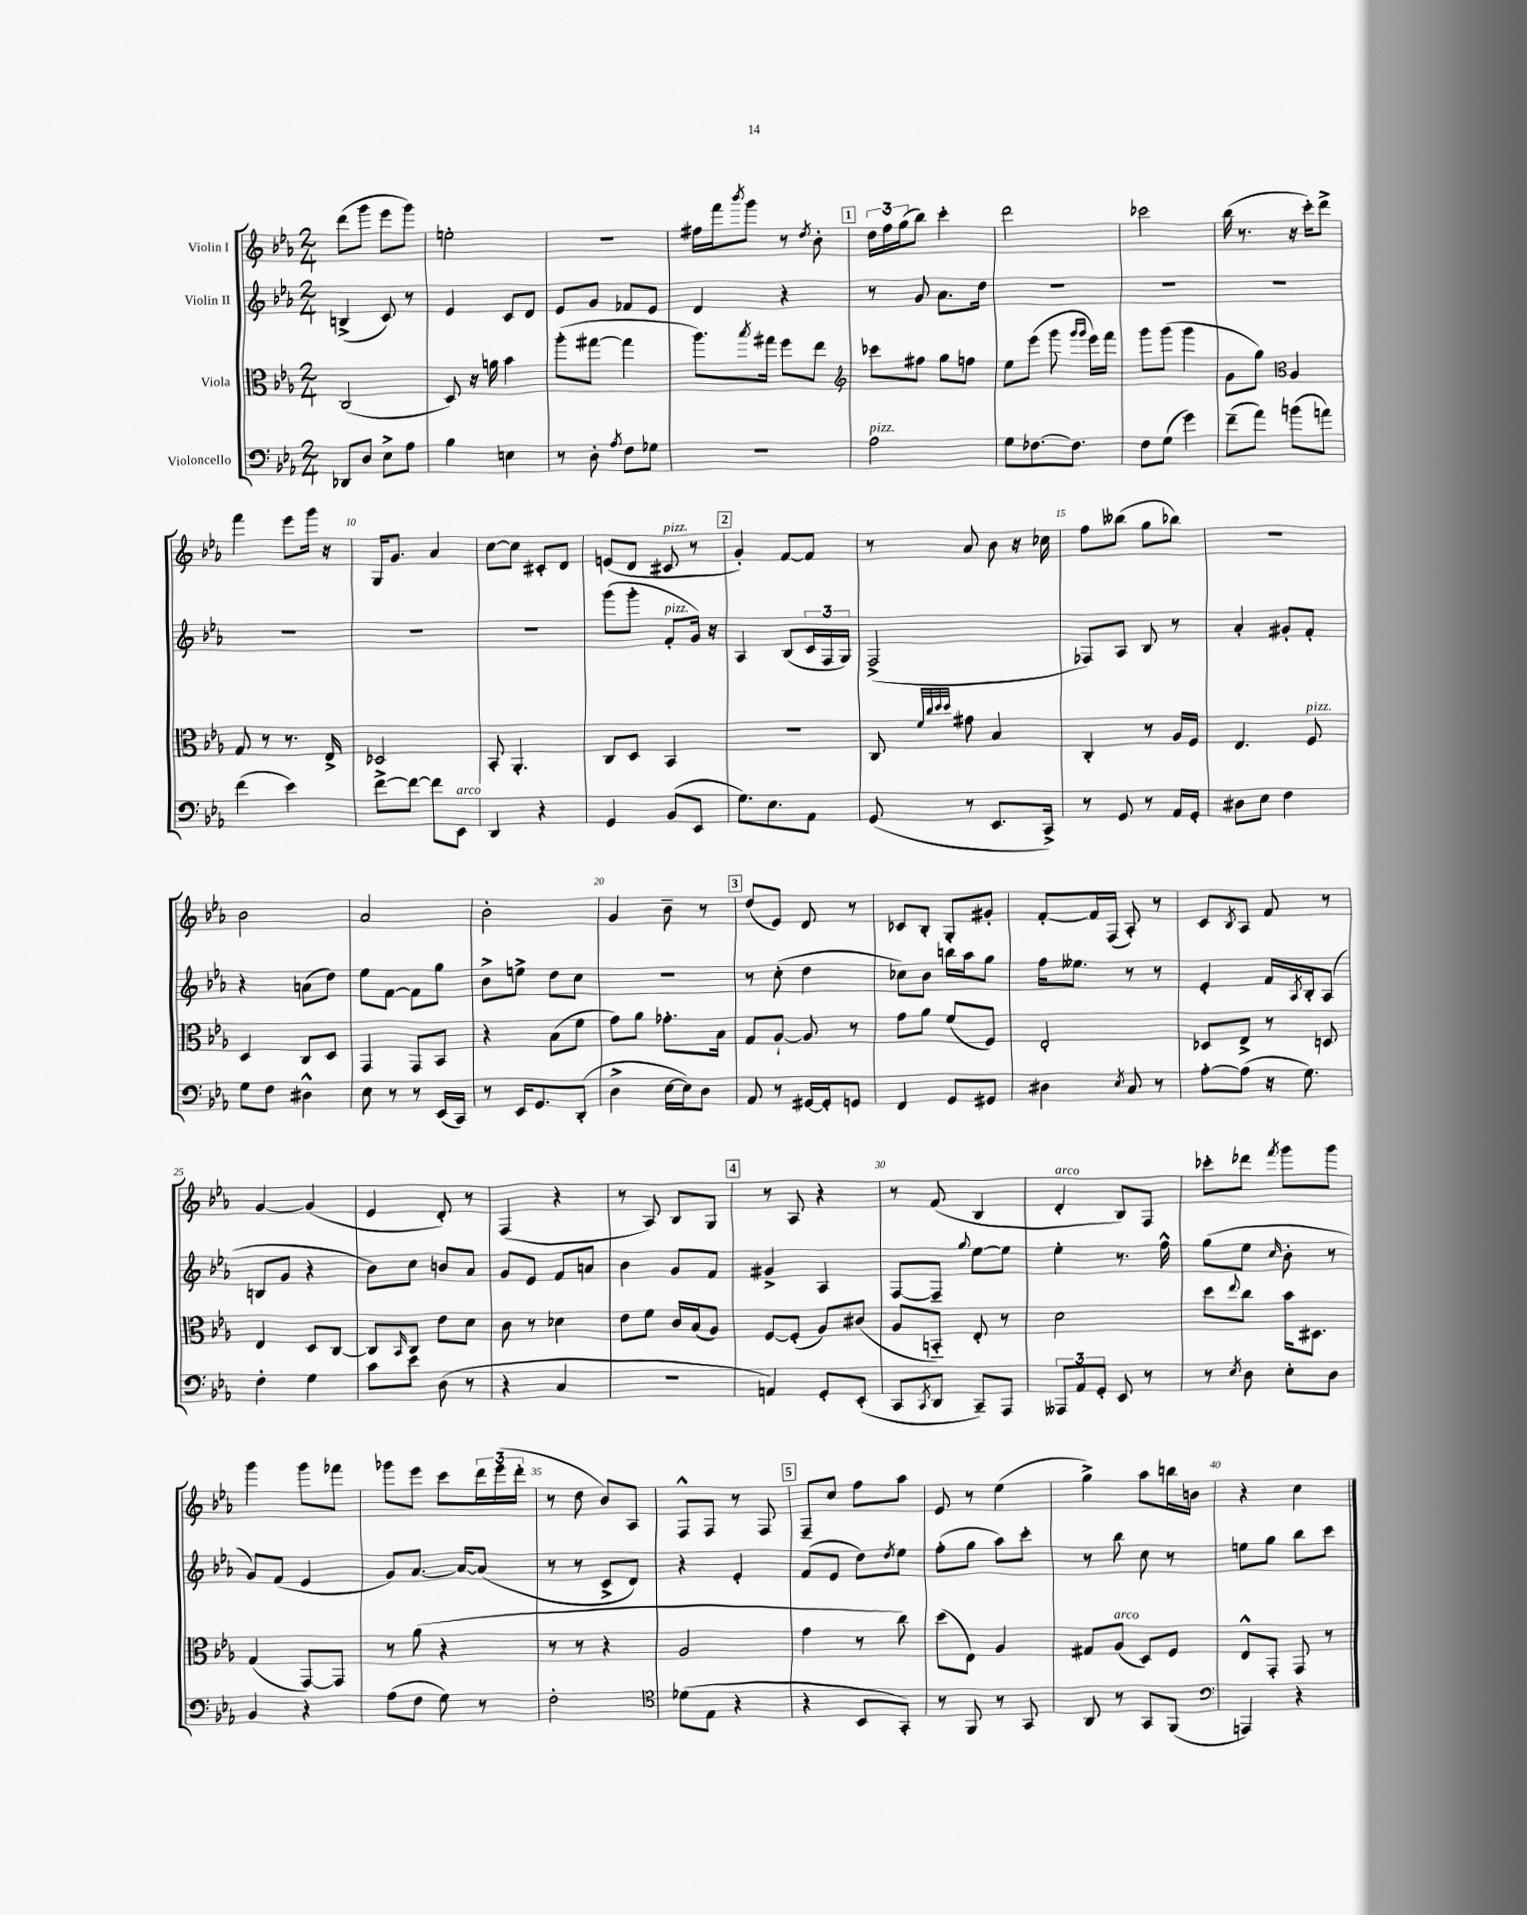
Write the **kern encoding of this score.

**kern	**kern	**kern	**kern
*staff4	*staff3	*staff2	*staff1
*clefF4	*clefC3	*clefG2	*clefG2
*k[b-e-a-]	*k[b-e-a-]	*k[b-e-a-]	*k[b-e-a-]
*M2/4	*M2/4	*M2/4	*M2/4
8DD-/L	(2C/	(4B^/	(8ddd\L
8D/J	.	.	8ggg\J
8E-^\L	.	8c/)	8eee-\L
8A-\J	.	8r	8ggg\J)
=	=	=	=
4B-\	8D/)	4e-/	2ee'\
.	16r	.	.
.	16a\	.	.
4E\	4b-\	8c/L	.
.	.	8d/J	.
=	=	=	=
8r	(8aa-'\L	8e-/L	2r
8D'\	[8gg#\J	8g/J	.
8qA-/	.	.	.
8F\L	4gg#\]	8f-/L	.
8G-\J	.	8e-/J	.
=	=	=	=
2r	8.aa-\L)	4d/	16ff#\LL
.	.	.	16fff\J
.	.	.	8qbbb-/
.	.	.	8ggg\J
.	8qbb-/	.	.
.	16gg#\Jk	.	.
.	8ff\L	4r	8r
.	.	.	8qdd/
.	8ee-\J	.	8b-'\
=	=	=	=
*	*clefG2	*	*
2A-\	8ccc-\L	8r	24dd\LL
.	.	.	24ff\
.	.	.	(24gg\J
.	8ff#\J	8g/	8bb-\J)
.	8gg\L	8.a-\L	4ccc'\
.	8ff\J	.	.
.	.	16dd\Jk	.
=	=	=	=
8G\L	8ee-\L	2r	2ddd\
[8.F-\	(8eee-\J	.	.
.	8ggg\	.	.
8.F-\]J	.	.	.
.	16qqggg/LL	.	.
.	16qqggg/JJ	.	.
.	16eee-\LL)	.	.
.	16fff\JJ	.	.
=	=	=	=
8F\L	8ggg\L	2r	2ccc-\
(8G\J	(8ggg\J	.	.
4g\)	4ggg\	.	.
=	=	=	=
(8f~\L	8g\L	2r	(16bb-\
.	.	.	8.r
8a-\J)	8gg\J)	.	.
*	*clefC3	*	*
(8b\L	4A-/	.	16r
.	.	.	16ccc'\LK)
8a\J)	.	.	8ddd^\J
=	=	=	=
(4f\	8G/	2r	4fff\
.	8r	.	.
4e-\)	8.r	.	8eee-\L
.	.	.	16ggg\Jk
.	16E-^/	.	16r
=	=	=	=
[8f^\L	2D-/	2r	16G/LK
.	.	.	8.g/J
8f\_J	.	.	.
8f\]L	.	.	4a-/
8EE-\J	.	.	.
=	=	=	=
4DD/	8BB-'/	2r	[8cc\L
.	4.AA-'/	.	8cc\]J
4r	.	.	8c#'/L
.	.	.	8d/J
=	=	=	=
4GG/	8C/L	(8ggg\L	(8e/L
.	8D/J	8ggg'\J	8d/J
(8BB-/L	4BB-/	8f'/L	8c#/
8EE-/J	.	16g/Jk)	8r
.	.	16r	.
=	=	=	=
8.G\L)	2r	4A-/	4g'/)
8.E-\	.	.	.
.	.	(8B-/L	[8f/L
8AA-\J	.	24c/L	8f/]J
.	.	24F/	.
.	.	24G/JJ)	.
=	=	=	=
(8GG/	8C/	(2F^/	8r
.	32qqf/LLL	.	.
.	32qqcc/	.	.
.	32qqdd/	.	.
.	32qqdd/JJJ	.	.
8r	8g#\	.	8a-/
8.EE-/L	4B-/	.	8b-\
.	.	.	16r
16CC^/Jk)	.	.	16cc-\
=	=	=	=
8r	4C'/	8F-/L)	8ff\L
8GG/	.	8A-/J	(8bb--\J
8r	8r	8B-/	8gg\L
16AA-/LL	16A-/LL	8r	8bb-\J)
16GG'/JJ	16F/JJ	.	.
=	=	=	=
8D#\L	4.E-/	4a-'/	2r
8E-\J	.	.	.
4F\	.	8g#'/L	.
.	8F/	8f'/J	.
=	=	=	=
8G\L	4D/	4r	2b-\
8F\J	.	.	.
4D#^^\	8C/L	(8a\L	.
.	8D/J	8dd\J)	.
=	=	=	=
8E-\	4GG/	8ee-\L	2a-/
8r	.	[8f\J	.
8r	8GG/L	8f\]L	.
(16EE-/LL	8BB-/J	8gg\J	.
16CC/JJ)	.	.	.
=	=	=	=
8r	4r	8b-^\L	2b-'\
16EE-/LK	.	8ee^\J	.
8.GG/	.	.	.
.	(8B-\L	8dd\L	.
(8DD'/J	8f\J	8cc\J	.
=	=	=	=
4D^\	8g\L)	2r	4g/
.	8a-\J	.	.
[16E-\LL	8.g-'\L	.	8b-~\
16E-\]J)	.	.	.
8D\J	.	.	8r
.	16B-\Jk	.	.
=	=	=	=
8AA-/	8G/L	8r	(8dd/L
8r	[8A-`/J	(8cc'\	8e-/J)
[16GG#/LL	8A-/]	4dd\	8d/
16GG#'/]J	.	.	.
8GG/J	8r	.	8r
=	=	=	=
4FF/	8g\L	8cc-\L)	8c-/L
.	8a-\J	8b-\J	8B-'/J
8GG/L	(8f/L	16bb\LL	8G'/L
.	.	16aa-\J	.
8GG#/J	8F/J)	8gg\J	8g#'/J
=	=	=	=
4D#\	2E-'/	16ff\LK	[8f'/L
.	.	8.ee--\J	.
.	.	.	16f/]L
.	.	.	(16F/JJ
8qE-/	.	.	.
8C/	.	8r	8A-'/)
8r	.	8r	8r
=	=	=	=
[8A-'\L	8D-/L	4e-'/	8c/L
.	.	.	8qB-/
(8A-\]J	8E-^/J	.	8A-/J
16r	8r	16f/LL	8f/
.	.	8qA-/	.
8.G\)	.	16B-'/J	.
.	8D/	(8A-/J	8r
=	=	=	=
4F'\	4E-/	8B/L	[4g/
.	.	8g/J	.
4G\	8D/L	4r	(4g/]
.	[8C/J	.	.
=	=	=	=
8c\L	8C/]L	8b-\L)	4e-/
.	16qqBB-/	.	.
8e-\J	8C/J	8cc\J	.
(8D\	8e-\L	8b/L	8d'/)
8r	8d\J	8a-/J	8r
=	=	=	=
4r	8c\	8g/L	(4F/
.	8r	8e-/J	.
4C/	4d-\	8f/L	4r
.	.	8a/J	.
=	=	=	=
2r	8e-\L	4b-\	8r
.	8f\J	.	8A-/)
.	16c/LL	8g/L	8B-/L
.	(16B-/J	.	.
.	8A-/J)	8f/J	8G/J
=	=	=	=
4AA/)	[8F/L	4g#^/	8r
.	(8F'/]J	.	8A-/
8GG'/L	8A-/L)	4A-/	4r
(8EE-'/J	(8c#/J	.	.
=	=	=	=
8CC/L	8A-/L	[8F/L	8r
8qCC/	.	.	.
8DD/J	8BB'~/J)	8F~/]J	(8f/
.	.	8qqgg/	.
8CC~/L)	8E-'/	[8ee-\L	4B-/
8AAA-/J	8r	8ee-\]J	.
=	=	=	=
12AAA--/L	2d\	4ee-'\	4d'/
12AA-/	.	.	.
12GG'/J	.	.	.
8EE-/	.	8.r	8B-/L)
8r	.	.	8F/J
.	.	16ff^^\	.
=	=	=	=
8r	8dd\L	(8gg\L	8ccc-'\L
8qE-/	8qqee-/	.	.
8D\	8cc\J	8ee-\J	8ddd-\J
.	.	16qqcc/	8qfff/
8E-'\L	16b-\LK	8b-'\	8ggg\L
.	8.D#\J	.	.
8D\J	.	8r	8ggg\J
=	=	=	=
4BB-/	(4G/	8g/L)	4ggg\
.	.	(8f/J	.
4r	[8GG/L)	4e-/	8ggg\L
.	8GG/]J	.	8fff-\J
=	=	=	=
(8A-\L	8r	8g/L)	8ggg-\L
8F\J	(8a-\	[8.a-/J	8eee-\J
8G\)	4r	.	8ccc\L
.	.	16a-/_LK	.
8r	.	(8a-/]J	24ddd\L
.	.	.	(24eee-\
.	.	.	24ddd'\JJ
=	=	=	=
2F'\	8r	8r	8r
.	8r	8r	8dd\
.	4r	8c^/L	8b-/L)
.	.	8d/J)	8A-/J
=	=	=	=
*clefC4	*	*	*
(8d-\L	2A-/	4r	8F^^/L
8E-\J	.	.	8F/J
4r	.	4e-'/	8r
.	.	.	8F/
=	=	=	=
4r	4g\	(8f/L	8F~/L
.	.	8e-/J	8cc/J
8BB-/L	8r	8dd\L)	8ff\L
.	.	8qdd/	.
8GG'/J)	8cc\)	8ee-\J	8aa-\J
=	=	=	=
8r	(8dd\L	(8ff'\L	8e-/
8FF/	8E-\J)	8gg\J	8r
8r	4A-/	8aa-\L)	(4ee-\
8GG/	.	8ccc'\J	.
=	=	=	=
8AA-/	8G#/L	8r	4gg^\)
8r	(8A-/J	8bb-\	.
8GG/L	8D/L)	8cc\	8aa-\L
(8FF/J	8F/J	8r	16bb\L
.	.	.	16b\JJ
=	=	=	=
*clefF4	*	*	*
4AAA/)	8E-^^/L	8ee\L	4r
.	8GG'/J	8gg\J	.
4r	8GG/	8bb-\L	4cc\
.	8r	8ccc\J	.
==	==	==	==
*-	*-	*-	*-
